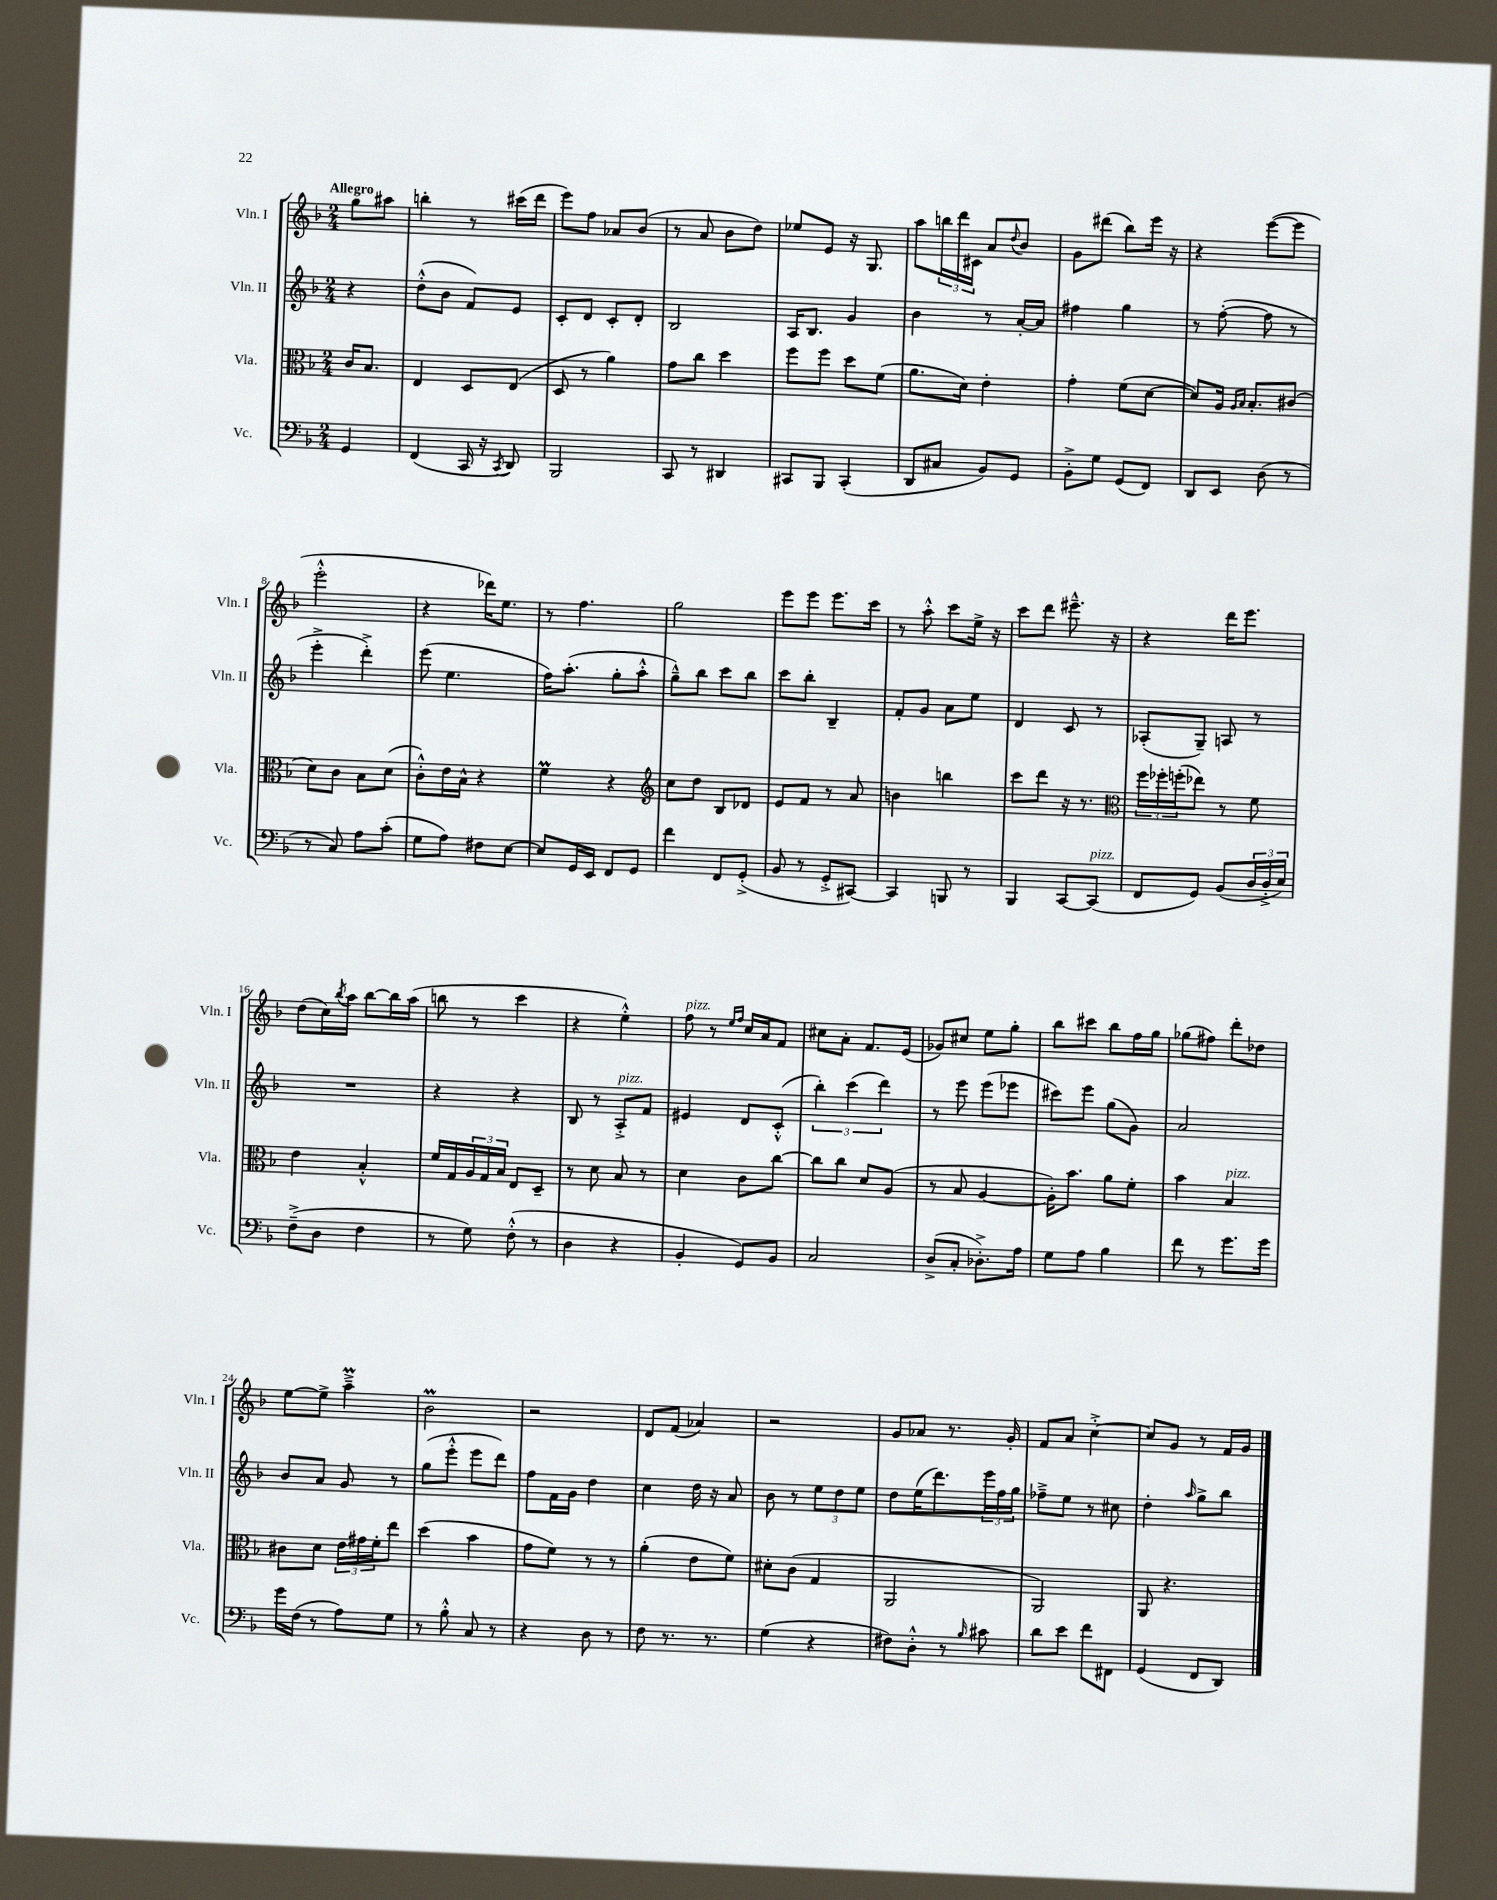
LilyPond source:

<<
\new StaffGroup <<
\new Staff = "s0" \with { instrumentName = "Vln. I" shortInstrumentName = "Vln. I" } {
    \clef treble \key f \major \numericTimeSignature \time 2/4 \partial 4 \tempo "Allegro"
    g''8 ais''8 |
    b''4-. r8 cis'''16( d'''16 |
    e'''8) f''8 aes'8 bes'8( |
    r8 a'8 bes'8 d''8) |
    ees''8 e'8 r16 g8. |
    a''8 \tuplet 3/2 { b''16 d'''16 cis'16 } a'8 \appoggiatura { d''8 } bes'8 |
    g'8 dis'''8( bes''8) e'''16 r16 |
    r4 e'''8~( e'''8 |
    e'''2-.-^ |
    r4 des'''16) e''8. |
    r8 f''4. |
    g''2 |
    e'''8 e'''8 e'''8. c'''16 |
    r8 a''8-.-^ c'''8 e''16-> r16 |
    c'''8 d'''8 eis'''8.---^ r16 |
    r4 d'''16 e'''8. |
    d''8( c''16) \acciaccatura { bes''8 } a''16 bes''8~ bes''16 a''16( |
    b''8 r8 c'''4 |
    r4 e''4-.-^) |
    f''8^\markup { \italic "pizz." } r8 \grace { e''16 f''16 } c''16 a'16 f'8 |
    cis''8 a'8-. f'8. e'16( |
    ges'8) cis''8 e''8 g''8-. |
    bes''8 cis'''8 bes''8 f''16 g''16 |
    ges''8( fis''8) d'''8-. des''8 |
    e''8~ e''8-> a''4--->\prall |
    bes'2\prall |
    r2 |
    d'8 f'8( aes'4) |
    r2 |
    g'8 aes'8 r8. g'16-. |
    f'8 a'8 c''4~-.-> |
    c''8 g'8 r8 f'16 g'16 \bar "|." |
}
\new Staff = "s1" \with { instrumentName = "Vln. II" shortInstrumentName = "Vln. II" } {
    \clef treble \key f \major \numericTimeSignature \time 2/4 \partial 4
    r4 |
    d''8-.-^( bes'8 f'8) e'8 |
    c'8-. d'8 c'8-. d'8-. |
    bes2 |
    a16 bes8. g'4 |
    bes'4 r8 a'16~-. a'16 |
    fis''4 g''4 |
    r8 f''8~-.( f''8 r8 |
    e'''4-.-> d'''4-.->) |
    e'''8( e''4. |
    f''16) a''8.-.( g''8-. a''8-.-^ |
    g''8---^) bes''8 c'''8 bes''8 |
    c'''8 bes''8-. bes4-- |
    f'8-. g'8 a'8 e''8 |
    d'4 c'8 r8 |
    aes8-.( g8--) a8 r8 |
    R2 |
    r4 r4 |
    bes8 r8 a8-.->^\markup { \italic "pizz." } f'8 |
    eis'4 d'8 c'8-.-^( |
    \tuplet 3/2 { bes''4-.) c'''4( d'''4) } |
    r8 e'''8 e'''8( ees'''8 |
    cis'''8) e'''8 g''8( g'8) |
    a'2 |
    bes'8 a'8 g'8 r8 |
    g''8( e'''8-.-^ e'''8 d'''8) |
    f''8 f'16 g'16 d''4 |
    c''4 d''16 r16 a'8 |
    bes'8 r8 \tuplet 3/2 { e''8 d''8 e''8 } |
    d''8 e''16( d'''8.) \tuplet 3/2 { e'''16 f''16 g''16 } |
    fes''8---> e''8 r8 cis''8 |
    d''4-. \grace { a''16 } g''8-> bes''8 \bar "|." |
}
\new Staff = "s2" \with { instrumentName = "Vla." shortInstrumentName = "Vla." } {
    \clef alto \key f \major \numericTimeSignature \time 2/4 \partial 4
    c'16 bes8. |
    e4 d8 e8( |
    d8 r8 a'4) |
    g'8 c''8 d''4 |
    f''8 f''8 d''8 f'8( |
    a'8. d'16) e'4-. |
    g'4-. f'8( d'8~ |
    d'8) a16 \grace { a16 bes16 } bes8.-. cis'8( |
    d'8) c'8 bes8 d'8( |
    c'8-.-^) e'16 bes16-^ r4 |
    f'4\prall r4 |
    \clef treble c''8 d''8 bes8 des'8 |
    e'8 f'8 r8 a'8 |
    b'4 b''4 |
    c'''8 d'''8 r16 r8. |
    \clef alto \tuplet 3/2 { f''16 fes''16-. f''16-.( } ees''8) r8 f'8 |
    e'4 bes4-.-^ |
    f'16 g16 \tuplet 3/2 { a16 g16 bes16 } e8 d8-- |
    r8 d'8 bes8 r8 |
    d'4 c'8 c''8~ |
    c''8 c''8 d'8 a8( |
    r8 bes8 a4~ |
    a16-.) bes'8. a'8 f'8-. |
    bes'4 bes4^\markup { \italic "pizz." } |
    cis'8 d'8 \tuplet 3/2 { e'16 gis'16 f'16-. } e''8 |
    d''4( bes'4 |
    g'8 f'8) r8 r8 |
    a'4-.( e'8 f'8) |
    dis'8-. c'8( g4 |
    a,2 |
    a,2) |
    a,8 r4. \bar "|." |
}
\new Staff = "s3" \with { instrumentName = "Vc." shortInstrumentName = "Vc." } {
    \clef bass \key f \major \numericTimeSignature \time 2/4 \partial 4
    g,4 |
    f,4( c,16 r16 \acciaccatura { c,8 } d,8) |
    bes,,2 |
    c,8 r8 dis,4 |
    cis,8 bes,,8 cis,4-.( |
    d,8 cis8 bes,8) g,8 |
    bes,8-.-> g8 g,8( f,8) |
    d,8 e,8 d8( r8 |
    r8 c8) a8 c'8-.( |
    g8 a8) fis8 e8~ |
    e8 g,16 e,16 f,8 g,8 |
    f'4 f,8 g,8-.->( |
    bes,8 r8 g,8-.-> cis,8~) |
    cis,4 b,,8 r8 |
    bes,,4 c,8~ c,8^\markup { \italic "pizz." }( |
    f,8 g,8) bes,8( \tuplet 3/2 { d16 d16-.-> e16) } |
    f8--->( d8 f4 |
    r8 g8) f8-.-^( r8 |
    d4 r4 |
    bes,4-. g,8) bes,8 |
    c2 |
    d8->( c8-. des8.-.->) a16 |
    g8 a8 bes4 |
    f'8 r8 g'8. g'16 |
    g'16 f16( r8 a8) g8 |
    r8 bes8-.-^ c8 r8 |
    r4 d8 r8 |
    f8 r8. r8. |
    g4( r4 |
    fis8) d8-.-^ r8 \grace { bes16 } cis'8 |
    d'8 e'8 f'8 fis,8 |
    g,4( f,8 d,8) \bar "|." |
}
>>
>>
